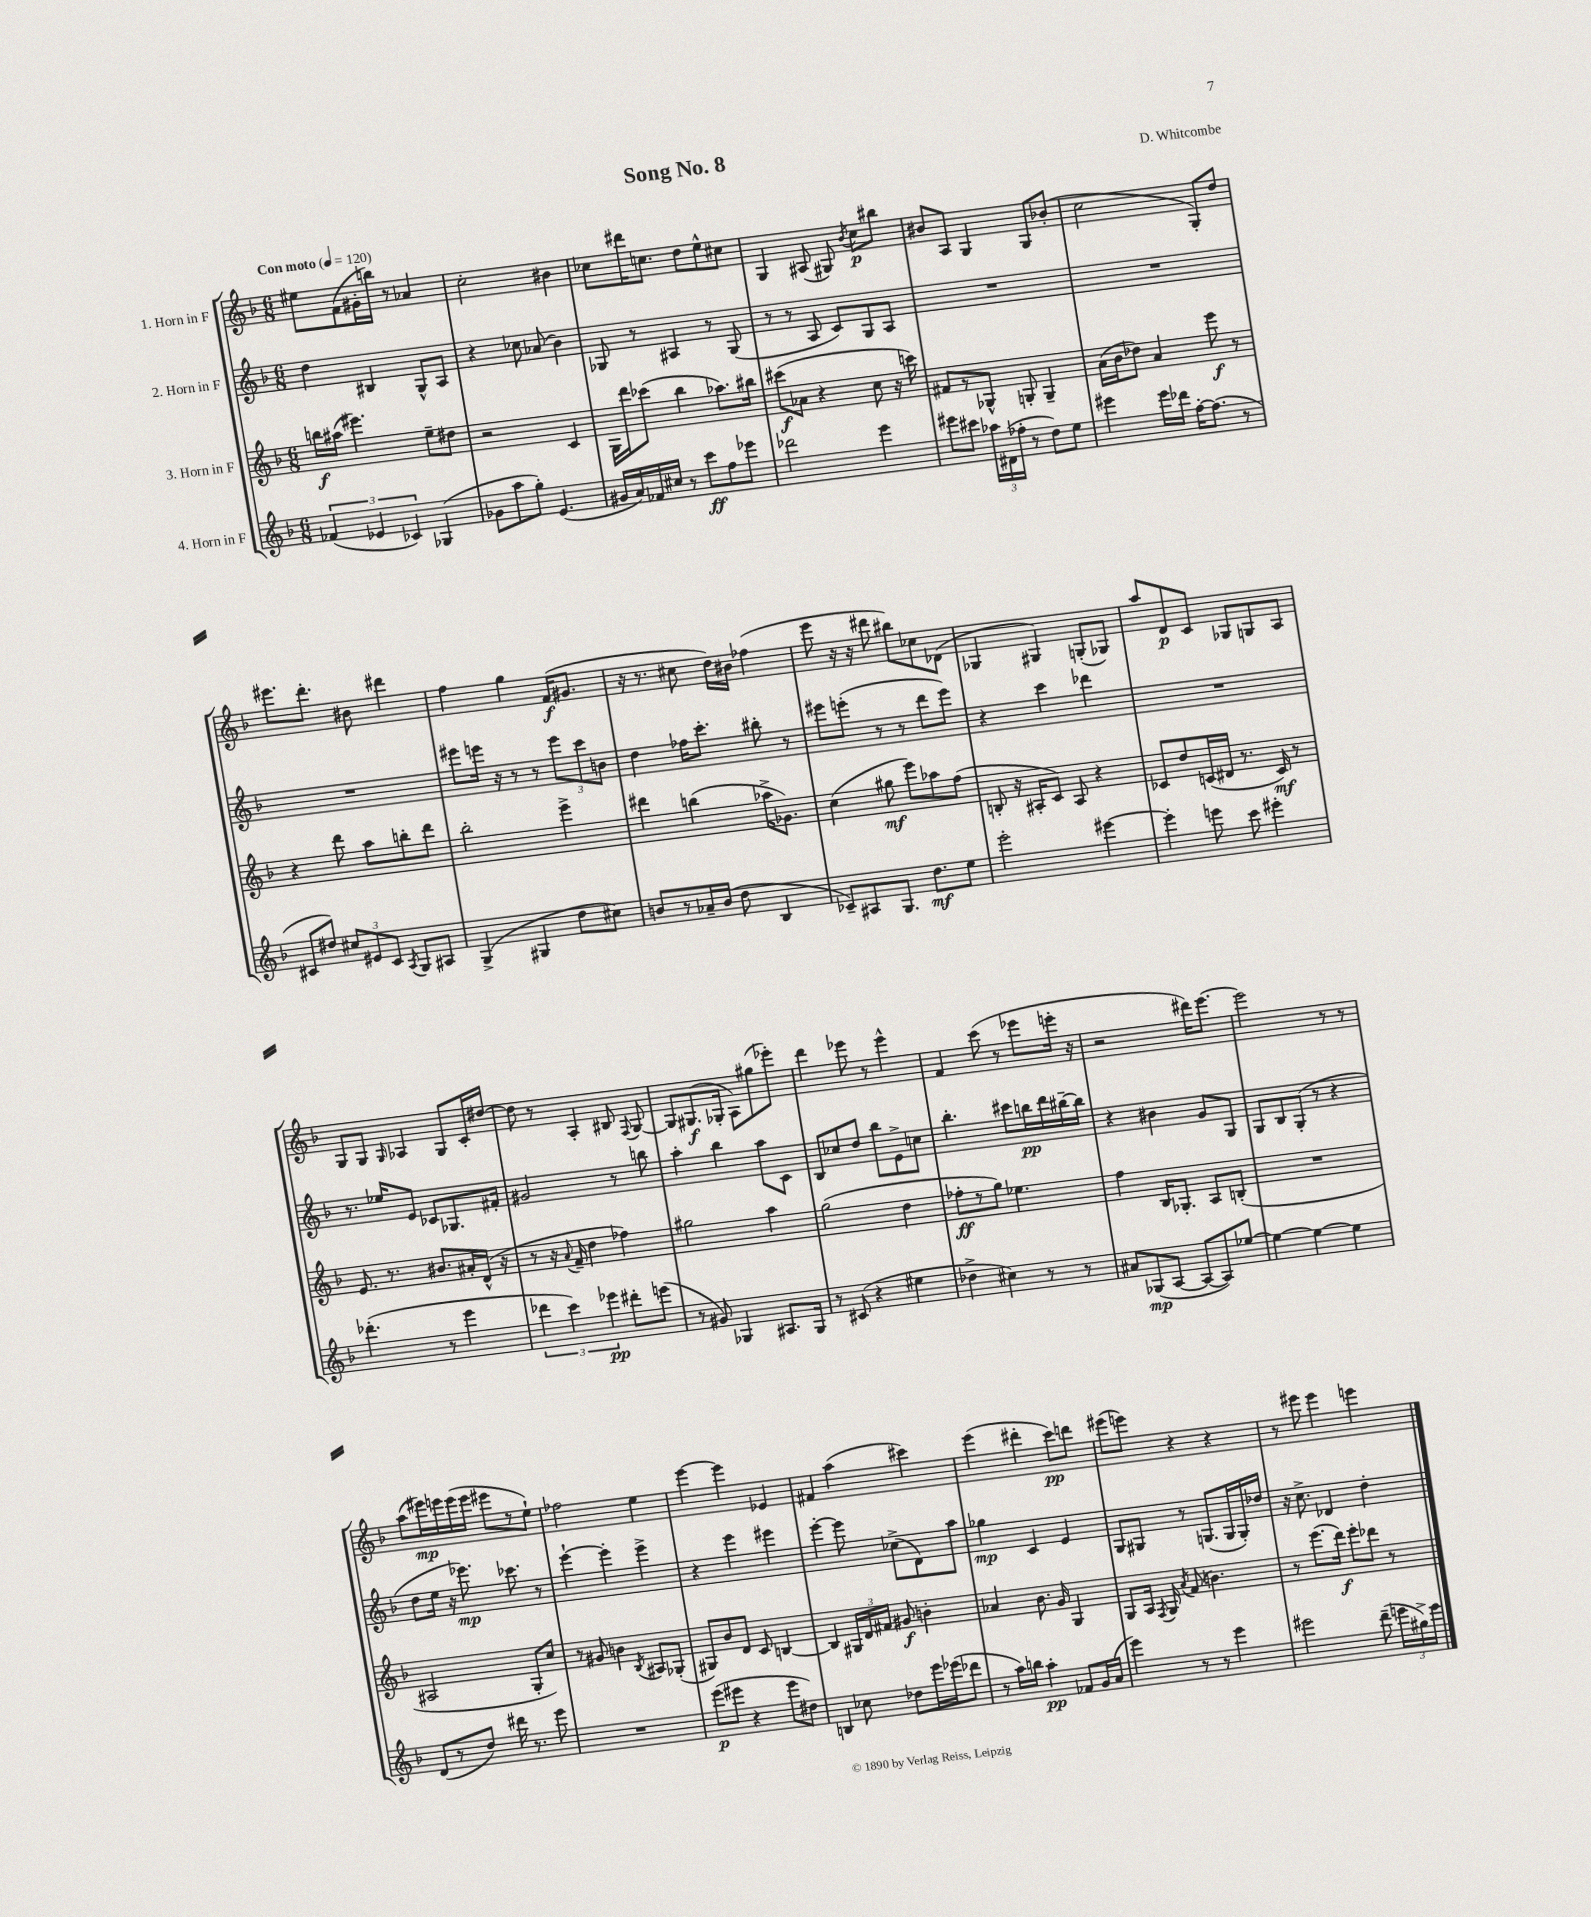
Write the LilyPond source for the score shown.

\header { title = "Song No. 8" composer = "D. Whitcombe" }
<<
\new StaffGroup <<
\new Staff = "s0" \with { instrumentName = "1. Horn in F" } {
    \clef treble \key f \major \numericTimeSignature \time 6/8 \tempo "Con moto" 4 = 120
    \autoBeamOff eis''8[ f'8( gis'16-. b''16]) r8 aes'4 |
    c''2-. bis'4 |
    ces''8[ dis'''16 c''8.] d''8[ e''8-^ cis''8] |
    g4 ais8( gis8) \acciaccatura { bes'8 } c''8[\p bis''8] |
    bis'8[ a8] g4 g8[ bes'8]-.( |
    c''2 g8[-.) d''8] |
    eis'''8.[ d'''8.]-. bis'8 dis'''4 |
    f''4 g''4 f'16[\f( gis'8.] |
    r16 r8. cis''8 d''16[) bis'16] fes''4( |
    e'''8 r16 r16 dis'''8 bis''8[) ces''8 des'8]( |
    ges4 gis4) g8[-.( ges8]) |
    a''8[ d'8\p c'8] ges8[ g8 a8] |
    g8[ g8] \grace { g16 } aes4 g8[ c'16-. dis''16]~ |
    dis''8 r8 a4-. bis8 \appoggiatura { f8 } g8~ |
    g8[ gis8.\f( ges16]-. a8[) gis''8( ees'''8]-.) |
    d'''4 ees'''8 r8 ees'''4-^ |
    f'4 c'''8( r8 ees'''8[ e'''16]-. r16 |
    r2 dis'''16[) e'''8.]~ |
    e'''2 r8 r8 |
    a''8[( eis'''16\mp) e'''16 e'''16( e'''16] eis'''8[ r8 e''8]-!) |
    fes''2 e''4 |
    e'''4~ e'''4 ees'4 |
    fis'4 a''4( cis'''4) |
    e'''4( dis'''4-. c'''8[\pp) d'''8] |
    eis'''8[( e'''8]) r4 r4 |
    r8 eis'''8 eis'''4 e'''4 \bar "|." |
}
\new Staff = "s1" \with { instrumentName = "2. Horn in F" } {
    \clef treble \key f \major \numericTimeSignature \time 6/8
    \autoBeamOff d''4 bis4 g8[-^ a8] |
    r4 ces''8 aes'8( bes'4) |
    ges8 r8 ais4 r8 ges8( |
    r8 r8 a8 c'8[) g8 a8] |
    R2. |
    R2. |
    R2. |
    eis'''8[ e'''16] r16 r8 r8 \tuplet 3/2 { e'''8[ c'''8 b'8] } |
    d''4 fes''16[ c'''8.]-. bis''8-. r8 |
    eis'''8[ e'''8]-.( r8 r8 d'''8[ e'''8]) |
    r4 c'''4 des'''4 |
    R2. |
    r8. ees''16[ e'8] ces'8[ ges8. fis'16]-. |
    gis'2 r8 b''8 |
    a''4-. bes''4 a''8[ c'8] |
    bes8[ ces''8 d''8] bes''8[ e'8-> c''8] |
    bes''4.-. cis'''8[ b''16\pp d'''16 bis''16~-- bis''16] |
    r4 bis'4 g'8[ g8] |
    g8[ bes8 g8]-.( r8 r4 |
    d''8[ e''16] r16 ees'''8.\mp) ces'''8. r8 |
    e'''4~-! e'''4-. e'''4-> |
    r4 e'''4 eis'''4 |
    e'''4~-. e'''8 ces''8[->( d'8) a''8] |
    ges''4\mp c'4 e'4 |
    g8[ gis8] r8 g8.[( g16 g16-.) des''16] |
    r16 c''8.-> des'4 d''4-. \bar "|." |
}
\new Staff = "s2" \with { instrumentName = "3. Horn in F" } {
    \clef treble \key f \major \numericTimeSignature \time 6/8
    \autoBeamOff b''16[\f ais''16]( eis'''4.) e''8[-- dis''8] |
    r2 c'4 |
    g16[ d'''16 ces'''8]( bes''4 aes''8.[) bis''16] |
    cis'''8[\f( aes'8] r4 c''8 r16 c'''16) |
    fis'8[ r8 ges8]-^ g8-. g4-- |
    a'16[( bes'16 des''8]) a'4 e'''8\f r8 |
    r4 d'''8 a''8[ b''8-. d'''8] |
    bes''2-. e'''4-> |
    dis'''4 b''4( aes''16[-> ges'8.]) |
    c''4( gis''8\mf e'''8[) aes''8 f''8]( |
    b8-. r16 ais16[-. c'8]) ais8 r4 |
    ces'8[ d''8 c'16( dis'16] r8. c'16\mf) r8 |
    e'8. r8. bis'8.[ ais'16-. d'16]-^( r16 |
    r8 r16 \appoggiatura { a'8 } f'16-- d''4 fes''4) |
    gis''2 a''4 |
    g''2( d''4 |
    fes''8[-.\ff r8 g''8]) ees''4. |
    f''4 bes16[ ges8.]-. a8[ b8]-.( |
    R2. |
    ais2 g8[-. c''8]) |
    r8 gis'8 b'4 \acciaccatura { bes8 } ais8[ ges8]-.( |
    gis8[) bes'8 d'8] c'8 b4~ |
    b4 \tuplet 3/2 { gis16[ d'16 fis'16] } gis'8\f b'4-. |
    aes'4 bes'8. g'16 g4 |
    g8[ a16] \acciaccatura { f8 } g16 \acciaccatura { a'8 } f'8( b'4.) |
    r8 e'''8.[( d'''16]\f) e'''8[-. des'''8] r8 \bar "|." |
}
\new Staff = "s3" \with { instrumentName = "4. Horn in F" } {
    \clef treble \key f \major \numericTimeSignature \time 6/8
    \autoBeamOff \tuplet 3/2 { fes'4( ees'4 ces'4) } ges4( |
    ges'8[ a''8 g''8]-.) e'4.( |
    gis'16[ a'16) fes'16 cis''16] r8 c'''8[\ff f''8 ees'''8] |
    des'''2 e'''4 |
    eis'''8[ cis'''8] \tuplet 3/2 { aes''16[ dis'16( fes''16]-. } r8 d''8[) e''8] |
    eis'''4 eis'''16[ des'''16] f''16[~-. f''8.]( r8 |
    cis'8[ dis''8]) \tuplet 3/2 { cis''8[ eis'8 cis'8] } \acciaccatura { a8 } g8[ ais8] |
    g4->( gis4 d''8[ cis''8]) |
    b'8[ r8 aes'16-- b'16]( d''8 bes4 |
    ces'8[--) ais8 g8.] d''8.[\mf e''8] |
    e'''2-. eis'''4~ |
    eis'''4-. e'''8 c'''8 eis'''4-. |
    des'''4.-.( r8 e'''4 |
    \tuplet 3/2 { des'''4 c'''4) ees'''4\pp } dis'''8[-. e'''8]( |
    r8 gis'8) ges4 ais8.[ ges16] |
    r8 cis'8( r4 eis''4 |
    des''4-> cis''4) r8 r8 |
    ais'8[ ges8\mp( a8]~ a8[~ a8) ees''8]~ |
    ees''4~ ees''4~ ees''4 |
    d'8[( r8 d''8]) dis'''16 r8. e'''8 |
    R2. |
    e'''8[\p( eis'''8] r4 eis'''8[ dis''8]) |
    b4 ces''8 des''8[ e'''16 ees'''16( des'''8] |
    r8 a''16[) b''16] a''4-.\pp fes'8[ g'16 a'16]( |
    e'''4) r8 r8 e'''4 |
    eis'''2 d'''8--( \tuplet 3/2 { e'''16[ gis''16->) e'''16] } \bar "|." |
}
>>
>>
\layout { \context { \Score \remove "Bar_number_engraver" } }
